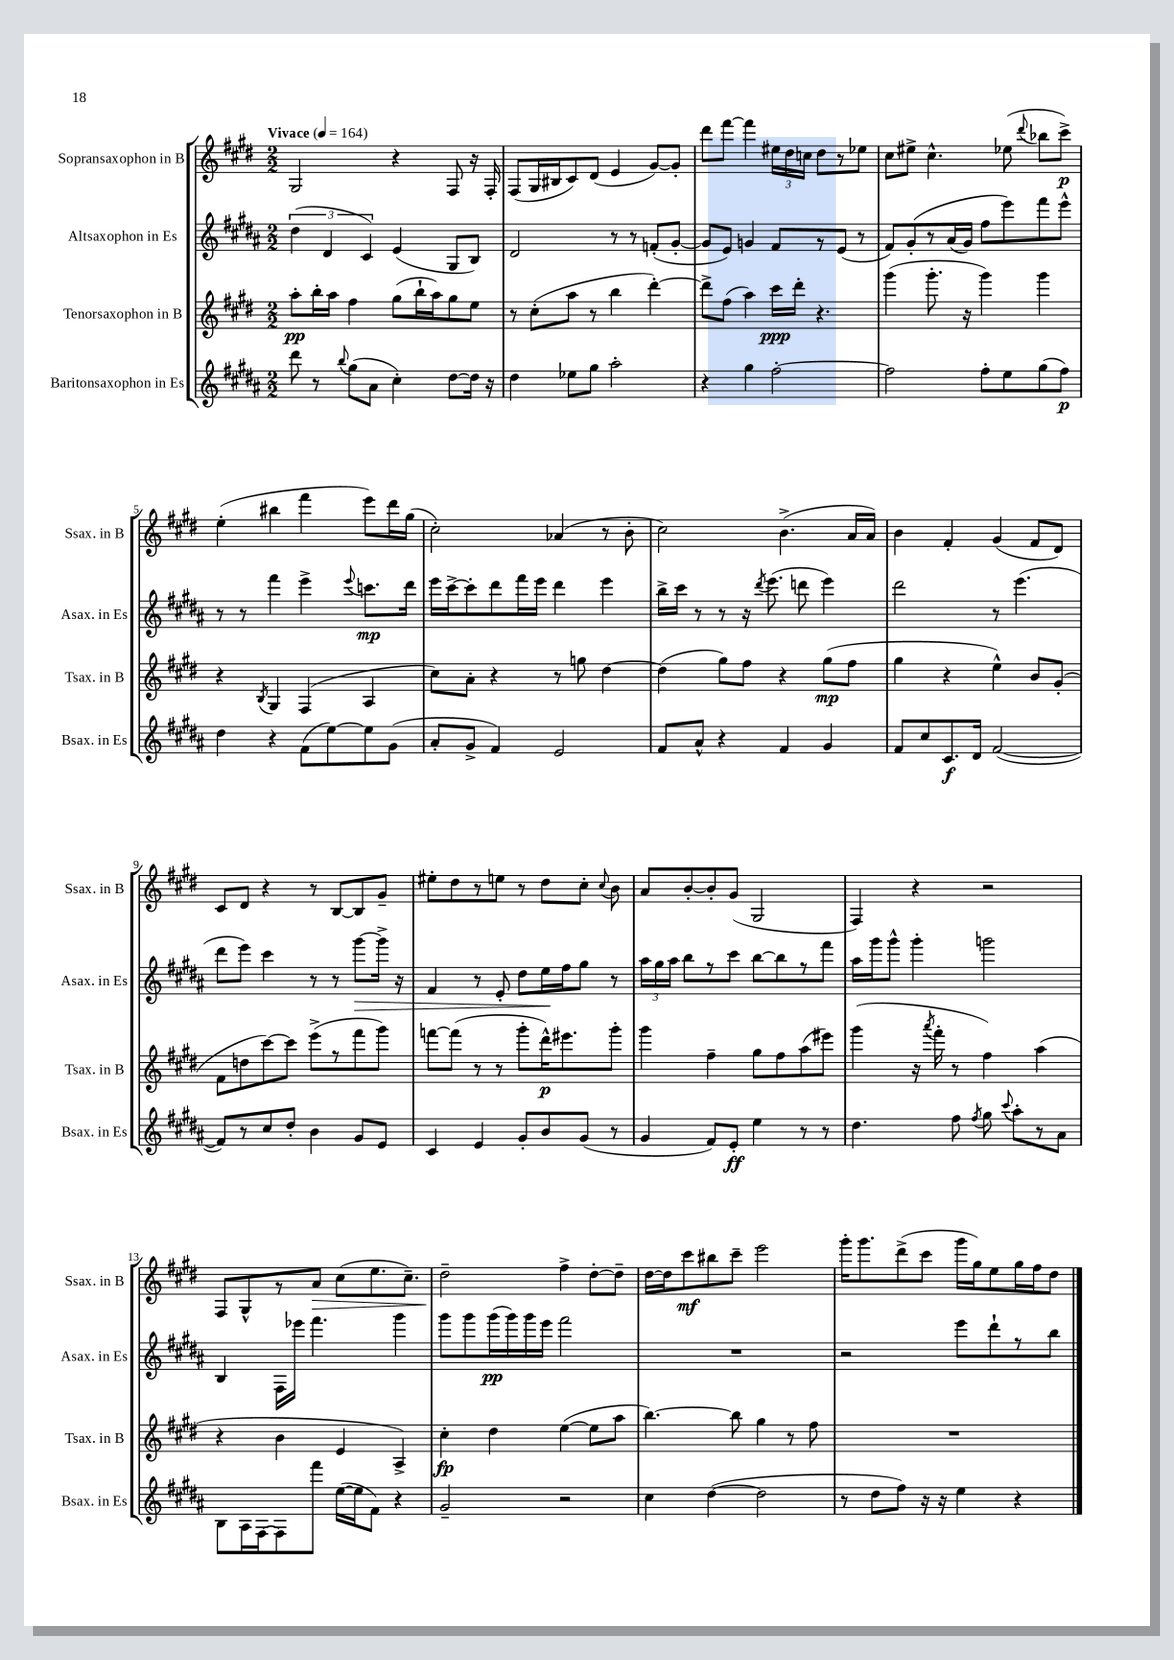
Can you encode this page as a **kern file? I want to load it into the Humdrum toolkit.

**kern	**dynam	**kern	**dynam	**kern	**dynam	**kern	**dynam
*part4	*part4	*part3	*part3	*part2	*part2	*part1	*part1
*staff4	*staff4	*staff3	*staff3	*staff2	*staff2	*staff1	*staff1
*I"Baritonsaxophon in Es	*	*I"Tenorsaxophon in B	*	*I"Altsaxophon in Es	*	*I"Sopransaxophon in B	*
*I'Bsax. in Es	*	*I'Tsax. in B	*	*I'Asax. in Es	*	*I'Ssax. in B	*
*clefG2	*	*clefG2	*	*clefG2	*	*clefG2	*
*k[f#c#g#d#a#]	*	*k[f#c#g#d#]	*	*k[f#c#g#d#a#]	*	*k[f#c#g#d#]	*
*M2/2	*	*M2/2	*	*M2/2	*	*M2/2	*
*MM164	*	*MM164	*	*MM164	*	*MM164	*
=1	=1	=1	=1	=1	=1	=1	=1
!	!	!	!	!	!	!LO:TX:a:B:t=Vivace	!
8ddd#\	.	8aa'\L	pp	(6dd#\	.	2G#/	.
8r	.	16bb'\L	.	.	.	.	.
.	.	.	.	6d#/	.	.	.
.	.	16aa\JJ	.	.	.	.	.
8qqbb/	.	.	.	.	.	.	.
(8gg#\L	.	4ff#\	.	.	.	.	.
.	.	.	.	6c#/)	.	.	.
8a#\J	.	.	.	.	.	.	.
4cc#'\)	.	(8gg#\L	.	(4e/	.	4r	.
.	.	16bb`\L	.	.	.	.	.
.	.	16aa\J)	.	.	.	.	.
[8dd#\L	.	8gg#\	.	8G#/L	.	8F#/	.
16dd#\Jk]	.	8ee\J	.	8B/J)	.	16r	.
16r	.	.	.	.	.	16F#'/	.
=2	=2	=2	=2	=2	=2	=2	=2
4dd#\	.	8r	.	2d#/	.	(8F#/L	.
.	.	(8cc#'\L	.	.	.	16G#/L	.
.	.	.	.	.	.	16B#X/J	.
8ee-X\L	.	8aa\J	.	.	.	8c#/)	.
8gg#\J	.	8r	.	.	.	(8d#/J	.
2aa#'\	.	4bb\	.	8r	.	4e/	.
.	.	.	.	8r	.	.	.
.	.	[4ddd#'\)	.	(8fn'/L	.	[8g#/L)	.
.	.	.	.	[8g#'/J	.	8g#'/J]	.
=3	=3	=3	=3	=3	=3	=3	=3
4r	.	8ddd#^\L]	.	8g#/L]	.	8ddd#\L	.
.	.	(8ff#\J	.	8e/J)	.	[8fff#\J	.
4gg#\	.	4aa\)	.	4gn/	.	4fff#\]	.
[2ff#'\	.	16ccc#\LL	ppp	8f#/L	.	24ee#X\LL	.
.	.	.	.	.	.	24dd#\	.
.	.	16ddd#'\JJ	.	.	.	.	.
.	.	.	.	.	.	24ccn\JJ	.
.	.	4.r	.	8r	.	8dd#\L	.
.	.	.	.	(8e/J	.	8r	.
.	.	.	.	8r	.	8ee-X\J	.
=4	=4	=4	=4	=4	=4	=4	=4
2ff#\]	.	(4ggg#\	.	8f#/L)	.	8cc#\L	.
.	.	.	.	(8g#'/	.	8ee#X^\J	.
.	.	8.ggg#'\	.	8r	.	4.cc#^^\	.
.	.	.	.	(16a#/L	.	.	.
.	.	16r	.	16g#/JJ)	.	.	.
8ff#'\L	.	4ggg#\)	.	8ff#\L	.	.	.
8ee\	.	.	.	8eee\)	.	(8ee-X\	.
.	.	.	.	.	.	8qqddd#/	.
(8gg#\	.	4ggg#\	.	8fff#\	.	8bb-X\L	.
8ff#\J)	p	.	.	8eee^^\J	.	8ccc#^\J)	p
!!LO:LB:g=z
=5	=5	=5	=5	=5	=5	=5	=5
4dd#\	.	4r	.	8r	.	(4ee'\	.
.	.	.	.	8r	.	.	.
.	.	8qB/	.	.	.	.	.
4r	.	4G#/	.	4fff#\	.	4bb#X\	.
(8f#\L	.	(4F#/	.	4eee^\	.	4fff#\	.
[8ee\)	.	.	.	.	.	.	.
.	.	.	.	8qqeee/	.	.	.
8ee\]	.	4A/	.	8.cccn\L	mp	8eee\L)	.
(8g#\J	.	.	.	.	.	16ddd#\L	.
.	.	.	.	16ddd#\Jk	.	(16gg#\JJ	.
=6	=6	=6	=6	=6	=6	=6	=6
8a#'/L	.	8cc#\L)	.	16eee\LL	.	2cc#'\)	.
.	.	.	.	[16ccc#^\J	.	.	.
8g#^/J	.	8a'\J	.	8ccc#'\]	.	.	.
4f#/)	.	4r	.	8ddd#\	.	.	.
.	.	.	.	16fff#\L	.	.	.
.	.	.	.	16eee\JJ	.	.	.
2e/	.	8r	.	4ddd#\	.	(4a-X/	.
.	.	8ggn\	.	.	.	.	.
.	.	[4dd#\	.	4eee\	.	8r	.
.	.	.	.	.	.	8b'\	.
=7	=7	=7	=7	=7	=7	=7	=7
8f#/L	.	(4dd#\]	.	16bb^\LL	.	2cc#\)	.
.	.	.	.	16ccc#\JJ	.	.	.
8a#^^/J	.	.	.	8r	.	.	.
4r	.	8gg#\L)	.	8r	.	.	.
.	.	8ff#\J	.	16r	.	.	.
.	.	.	.	8qddd#/	.	.	.
.	.	.	.	(8.eee\	.	.	.
4f#/	.	4r	.	.	.	(4.b^\	.
.	.	.	.	8dddn\	.	.	.
4g#/	.	(8gg#\L	mp	4eee\)	.	.	.
.	.	8ff#\J	.	.	.	16a/LL	.
.	.	.	.	.	.	16a/JJ)	.
=8	=8	=8	=8	=8	=8	=8	=8
8f#/L	.	4gg#\	.	2ddd#\	.	4b\	.
8cc#/	.	.	.	.	.	.	.
8.c#/	f	4r	.	.	.	4f#'/	.
16d#/Jk	.	.	.	.	.	.	.
([2f#/	.	4ee^^\)	.	8r	.	(4g#/	.
.	.	.	.	(4.eee\	.	.	.
.	.	8b/L	.	.	.	8f#/L	.
.	.	(8g#'/J	.	.	.	8d#/J)	.
!!LO:LB:g=z
=9	=9	=9	=9	=9	=9	=9	=9
8f#/L])	.	8f#\L	.	8ddd#\L	.	8c#/L	.
8r	.	8ddn\	.	8eee\J)	.	8d#/J	.
8cc#/	.	[8ccc#\)	.	4ccc#\	.	4r	.
8dd#'/J	.	8ccc#\J]	.	.	.	.	.
4b\	.	(8eee^\L	.	8r	.	8r	.
.	.	8r	.	8r	.	[8B/L	.
!	!	!	!	!	!LO:HP:b	!	!
8g#/L	.	8fff#\	.	[8ggg#\L	>	8B/]	.
8e/J	.	8ggg#\J)	.	16ggg#^\Jk]	.	8g#~/J	.
.	.	.	.	16r	.	.	.
=10	=10	=10	=10	=10	=10	=10	=10
4c#/	.	[8fffn\L	.	4f#/	.	8ee#X'\L	.
.	.	(8fff\J]	.	.	.	8dd#\	.
4e/	.	8r	.	8r	.	8r	.
.	.	8r	.	8e'/	.	8een\J	.
8g#'/L	.	8ggg#'\L	.	8dd#\L	.	8r	.
8b/	.	16ddd#^^\K)	p	16ee\L	.	8dd#\L	.
.	.	8.eee#X\	.	16ff#\J	]	.	.
(8g#/J	.	.	.	8gg#\J	.	8cc#'\J	.
.	.	.	.	.	.	8qqcc#/	.
8r	.	8ggg#'\J	.	8r	.	8b\	.
=11	=11	=11	=11	=11	=11	=11	=11
4g#/	.	4ggg#\	.	24aa#\LL	.	8a/L	.
.	.	.	.	24gg#\	.	.	.
.	.	.	.	24aa#\JJ	.	.	.
.	.	.	.	8bb\L	.	[8b'/	.
8f#/L)	.	4ff#~\	.	8r	.	8b'/]	.
8e'/J	ff	.	.	8ccc#\J	.	(8g#/J	.
4ee\	.	8gg#\L	.	[8bb\L	.	2G#/	.
.	.	8ff#\	.	8bb\]	.	.	.
8r	.	(8aa\	.	8r	.	.	.
8r	.	8eee#X\J)	.	8fff#\J	.	.	.
=12	=12	=12	=12	=12	=12	=12	=12
4.dd#\	.	(4ggg#\	.	16aa#\LL	.	4F#/)	.
.	.	.	.	16ggg#\J	.	.	.
.	.	.	.	8ggg#^^\J	.	.	.
.	.	16r	.	4ggg#'\	.	4r	.
.	.	8qaaa/	.	.	.	.	.
.	.	16fff#'\	.	.	.	.	.
8ff#\	.	8r	.	.	.	.	.
8qff#/	.	.	.	.	.	.	.
8gg#\	.	4ff#\)	.	2gggn\	.	2r	.
8qqccc#/	.	.	.	.	.	.	.
8aa#'\L	.	.	.	.	.	.	.
8r	.	(4aa\	.	.	.	.	.
8a#\J	.	.	.	.	.	.	.
!!LO:LB:g=z
=13	=13	=13	=13	=13	=13	=13	=13
8B\L	.	4r	.	4B/	.	8F#/L	.
16A#\L	.	.	.	.	.	8G#^^/	.
[16F#\J	.	.	.	.	.	.	.
8F#\]	.	4b\	.	16F#\LL	.	8r	.
.	.	.	.	16eee-X\JJ	.	.	.
!	!	!	!	!	!	!	!LO:HP:b
8fff#\J	.	.	.	4.fff#\	.	8a/J	>
([16ee\LL	.	4e/	.	.	.	(8cc#\L	.
16ee\J]	.	.	.	.	.	.	.
8f#\J)	.	.	.	.	.	8.ee\	.
4r	.	4A^/)	.	4ggg#\	.	.	.
.	.	.	.	.	.	8.cc#~\J)	.
=14	=14	=14	=14	=14	=14	=14	=14
2g#~/	.	4cc#'\	fp	8ggg#\L	.	2dd#~\	.
.	.	.	.	8ggg#\	.	.	.
.	.	4dd#\	.	(16ggg#\L	pp	.	.
.	.	.	.	16ggg#\)	.	.	.
.	.	.	.	16ggg#\	.	.	.
.	.	.	.	16eee\JJ	.	.	.
2r	.	([4ee\	.	2fff#\	.	4ff#^\	]
.	.	8ee\L]	.	.	.	[8dd#'\L	.
.	.	8aa\J	.	.	.	8dd#~\J]	.
=15	=15	=15	=15	=15	=15	=15	=15
4cc#\	.	[4.bb\)	.	1r	.	[16dd#\LL	.
.	.	.	.	.	.	16dd#\J]	.
.	.	.	.	.	.	8ccc#\	mf
([4dd#\	.	.	.	.	.	8bb#X\	.
.	.	8bb\]	.	.	.	8ccc#~\J	.
2dd#\]	.	4gg#\	.	.	.	2eee\	.
.	.	8r	.	.	.	.	.
.	.	8ff#\	.	.	.	.	.
=16	=16	=16	=16	=16	=16	=16	=16
8r	.	1r	.	2r	.	16ggg#'\KL	.
.	.	.	.	.	.	8.ggg#\	.
8dd#\L	.	.	.	.	.	.	.
8ff#\J)	.	.	.	.	.	(8ddd#^\	.
16r	.	.	.	.	.	8ccc#\J	.
16r	.	.	.	.	.	.	.
4ee\	.	.	.	8eee\L	.	16ggg#\LL	.
.	.	.	.	.	.	16gg#\J)	.
.	.	.	.	8ddd#`\	.	8ee\	.
4r	.	.	.	8r	.	16gg#\L	.
.	.	.	.	.	.	16ff#\J	.
.	.	.	.	8bb\J	.	8dd#\J	.
==	==	==	==	==	==	==	==
*-	*-	*-	*-	*-	*-	*-	*-
